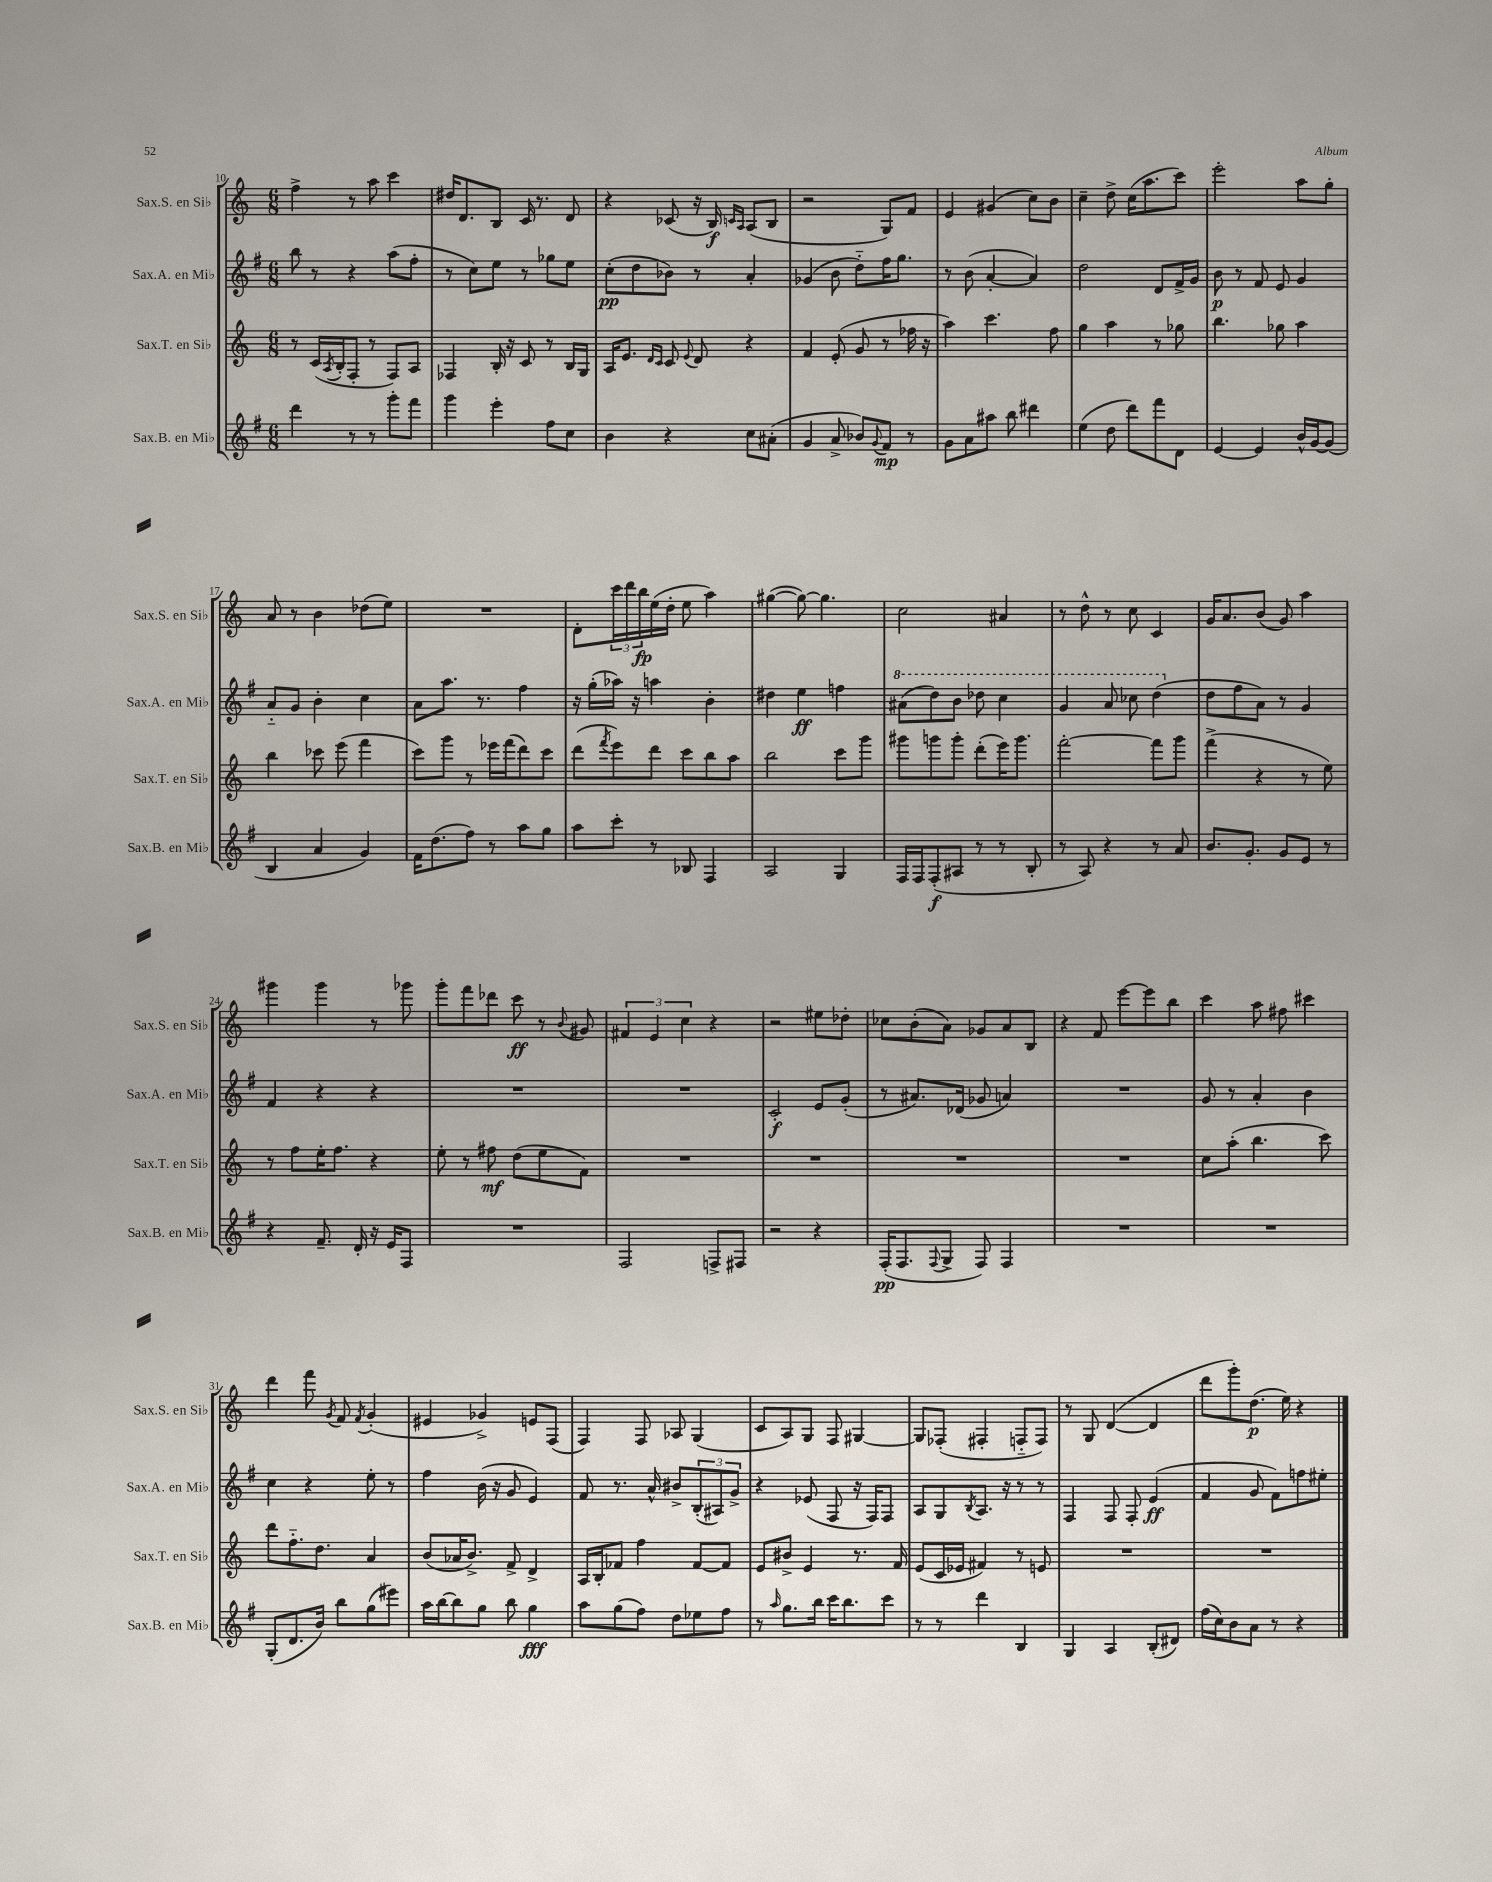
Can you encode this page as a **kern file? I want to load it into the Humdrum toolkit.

**kern	**dynam	**kern	**dynam	**kern	**dynam	**kern	**dynam
*part4	*part4	*part3	*part3	*part2	*part2	*part1	*part1
*staff4	*staff4	*staff3	*staff3	*staff2	*staff2	*staff1	*staff1
*I"Sax.B. en Mi♭	*	*I"Sax.T. en Si♭	*	*I"Sax.A. en Mi♭	*	*I"Sax.S. en Si♭	*
*I'Sax.B. en Mi♭	*	*I'Sax.T. en Si♭	*	*I'Sax.A. en Mi♭	*	*I'Sax.S. en Si♭	*
*clefG2	*	*clefG2	*	*clefG2	*	*clefG2	*
*k[f#]	*	*k[]	*	*k[f#]	*	*k[]	*
*M6/8	*	*M6/8	*	*M6/8	*	*M6/8	*
=10	=10	=10	=10	=10	=10	=10	=10
4ddd\	.	8r	.	8bb\	.	4ff^\	.
.	.	(16c/LL	.	8r	.	.	.
.	.	8qA/	.	.	.	.	.
.	.	16B'/J	.	.	.	.	.
8r	.	8F'/J	.	4r	.	8r	.
8r	.	8r	.	.	.	8aa\	.
8ggg'\L	.	8F/L)	.	(8aa\L	.	4ccc\	.
8fff#\J	.	8A/J	.	8ff#'\J	.	.	.
=11	=11	=11	=11	=11	=11	=11	=11
4ggg\	.	4F-X/	.	8r	.	16dd#X/KL	.
.	.	.	.	.	.	8.d/	.
.	.	.	.	8cc\L)	.	.	.
4eee'\	.	16B'/	.	8ee\J	.	8B/J	.
.	.	16r	.	.	.	.	.
.	.	8c/	.	8r	.	16c/	.
.	.	.	.	.	.	8.r	.
8ff#\L	.	8r	.	8gg-X\L	.	.	.
8cc\J	.	16B/LL	.	8ee\J	.	8d/	.
.	.	16G/JJ	.	.	.	.	.
=12	=12	=12	=12	=12	=12	=12	=12
4b\	.	16A/KL	.	(8cc'\L	pp	4r	.
.	.	8.e/J	.	.	.	.	.
.	.	.	.	8dd\	.	.	.
.	.	16qqd/LL	.	.	.	.	.
.	.	16qqc/JJ	.	.	.	.	.
4r	.	8c/	.	8b-X\J)	.	(8c-X/	.
.	.	8qqe/	.	.	.	.	.
.	.	8d/	.	8r	.	16r	.
.	.	.	.	.	.	16B/)	f
.	.	.	.	.	.	16qqcn/LL	.
.	.	.	.	.	.	16qqA/JJ	.
8cc\L	.	4r	.	4a'/	.	(8A/L	.
(8a#X'\J	.	.	.	.	.	8B/J	.
=13	=13	=13	=13	=13	=13	=13	=13
4g/	.	4f/	.	(4g-X/	.	2r	.
8a^/	.	(8e'/	.	8b\	.	.	.
8b-X/L)	.	8g/	.	8dd\L)	.	.	.
8qqg/	.	.	.	.	.	.	.
8f#/J	mp	8r	.	16ff#\K	.	8G/L)	.
.	.	.	.	8.gg\J	.	.	.
8r	.	16ff-X\	.	.	.	8f/J	.
.	.	16r	.	.	.	.	.
=14	=14	=14	=14	=14	=14	=14	=14
8g\L	.	4aa\)	.	8r	.	4e/	.
8a\	.	.	.	(8b\	.	.	.
8aa#X\J	.	4.ccc\	.	[4a'/	.	(4g#X/	.
8bb\	.	.	.	.	.	.	.
4ddd#X\	.	.	.	4a/])	.	8cc\L)	.
.	.	8ff\	.	.	.	8b\J	.
=15	=15	=15	=15	=15	=15	=15	=15
(4ee\	.	4gg\	.	2dd\	.	4cc~\	.
8dd\	.	4aa\	.	.	.	8dd^\	.
8ddd\L)	.	.	.	.	.	(16cc\KL	.
.	.	.	.	.	.	8.aa\	.
8fff#\	.	8r	.	8d/L	.	.	.
8d\J	.	8gg-X\	.	16f#^/L	.	8ccc\J)	.
.	.	.	.	16g/JJ	.	.	.
=16	=16	=16	=16	=16	=16	=16	=16
[4e/	.	4.bb\	.	8b\	p	2eee'\	.
.	.	.	.	8r	.	.	.
4e/]	.	.	.	8f#/	.	.	.
.	.	8gg-X\	.	8e/	.	.	.
16b^^/LL	.	4aa\	.	4g/	.	8aa\L	.
[16g/J	.	.	.	.	.	.	.
(8g/J]	.	.	.	.	.	8gg'\J	.
!!LO:LB:g=z
=17	=17	=17	=17	=17	=17	=17	=17
4B/	.	4bb\	.	8a/L	.	8a/	.
.	.	.	.	8g/J	.	8r	.
4a/	.	8ccc-X\	.	4b'\	.	4b\	.
.	.	(8eee\	.	.	.	.	.
4g/)	.	4fff\	.	4cc\	.	(8dd-X\L	.
.	.	.	.	.	.	8ee\J)	.
=18	=18	=18	=18	=18	=18	=18	=18
16f#\KL	.	8ccc\L)	.	8a\L	.	2.r	.
(8.dd\	.	.	.	.	.	.	.
.	.	8ggg\J	.	8.aa\J	.	.	.
8ff#\J)	.	8r	.	.	.	.	.
.	.	.	.	8.r	.	.	.
8r	.	16eee-X\LL	.	.	.	.	.
.	.	(16fff\J	.	.	.	.	.
8aa\L	.	8ddd\)	.	4ff#\	.	.	.
8gg\J	.	8ccc\J	.	.	.	.	.
=19	=19	=19	=19	=19	=19	=19	=19
8aa\L	.	(8ddd\L	.	16r	.	8d'\L	.
.	.	.	.	(16gg'\LL	.	.	.
.	.	8qfff/	.	.	.	.	.
8ccc'\J	.	8eee\)	.	16aa-X\JJ)	.	24ccc\L	.
.	.	.	.	.	.	24ddd\	.
.	.	.	.	16r	.	.	.
.	.	.	.	.	.	24bb\	fp
8r	.	8ddd\J	.	4aan\	.	(16ee\	.
.	.	.	.	.	.	16dd'\JJ	.
8B-X/	.	8ccc\L	.	.	.	8ee\	.
4F#/	.	8bb\	.	4b'\	.	4aa\)	.
.	.	8aa\J	.	.	.	.	.
=20	=20	=20	=20	=20	=20	=20	=20
2A/	.	2bb\	.	4dd#X\	.	([4gg#X\	.
.	.	.	.	4ee\	ff	8gg#\_)	.
.	.	.	.	.	.	4.gg#\]	.
4G/	.	8ccc\L	.	4ffn\	.	.	.
.	.	8ggg\J	.	.	.	.	.
=21	=21	=21	=21	=21	=21	=21	=21
*	*	*	*	*8va	*	*	*
16F#/LL	.	8ggg#X\L	.	(8aa#X\L	.	2cc\	.
16F#/J	.	.	.	.	.	.	.
(8F#'/	f	8gggn\	.	8ddd\)	.	.	.
8A#X/J	.	8ggg'\J	.	8bb\J	.	.	.
8r	.	(8ddd'\L	.	8ddd-X\	.	.	.
8r	.	16eee\K)	.	4ccc\	.	4a#X/	.
.	.	8.ggg\J	.	.	.	.	.
8B'/	.	.	.	.	.	.	.
=22	=22	=22	=22	=22	=22	=22	=22
8r	.	[2fff'\	.	4gg/	.	8r	.
8A/)	.	.	.	.	.	8dd^^\	.
4r	.	.	.	8aa/	.	8r	.
.	.	.	.	8ccc-X\	.	8cc\	.
8r	.	8fff\L]	.	(4ddd\	.	4c/	.
8a/	.	8ggg\J	.	.	.	.	.
=23	=23	=23	=23	=23	=23	=23	=23
*	*	*	*	*X8va	*	*	*
8.b/L	.	(4fff^\	.	8dd\L	.	16g/KL	.
.	.	.	.	.	.	8.a/	.
.	.	.	.	8ff#\	.	.	.
8.g'/J	.	.	.	.	.	.	.
.	.	4r	.	8a\J)	.	(8b/J	.
8g/L	.	.	.	8r	.	8g/)	.
8e/J	.	8r	.	4g/	.	4aa\	.
8r	.	8ee\)	.	.	.	.	.
!!LO:LB:g=z
=24	=24	=24	=24	=24	=24	=24	=24
4r	.	8r	.	4f#/	.	4ggg#X\	.
.	.	8ff\L	.	.	.	.	.
8.f#~/	.	16ee'\K	.	4r	.	4ggg#\	.
.	.	8.ff\J	.	.	.	.	.
16d'/	.	.	.	.	.	.	.
16r	.	4r	.	4r	.	8r	.
16e/KL	.	.	.	.	.	.	.
8F#/J	.	.	.	.	.	8ggg-X\	.
=25	=25	=25	=25	=25	=25	=25	=25
2.r	.	8ee'\	.	2.r	.	8ggg'\L	.
.	.	8r	.	.	.	8fff\	.
.	.	8ff#X\	mf	.	.	8ddd-X\J	.
.	.	(8dd\L	.	.	.	8ccc\	ff
.	.	8ee\	.	.	.	8r	.
.	.	.	.	.	.	8qqb/	.
.	.	8f\J)	.	.	.	8g#X/	.
=26	=26	=26	=26	=26	=26	=26	=26
2F#/	.	2.r	.	2.r	.	6f#X/	.
.	.	.	.	.	.	6e/	.
.	.	.	.	.	.	6cc\	.
8Fn^/L	.	.	.	.	.	4r	.
8F#X/J	.	.	.	.	.	.	.
=27	=27	=27	=27	=27	=27	=27	=27
2r	.	2.r	.	2c'/	f	2r	.
4r	.	.	.	8e/L	.	8ee#X\L	.
.	.	.	.	(8g'/J	.	8dd-X'\J	.
=28	=28	=28	=28	=28	=28	=28	=28
(16F#'/KL	pp	2.r	.	8r	.	8cc-X\L	.
8.F#/	.	.	.	.	.	.	.
.	.	.	.	8.a#X/L)	.	(8b'\	.
8qqF#/	.	.	.	.	.	.	.
8G^/J	.	.	.	.	.	8a\J)	.
.	.	.	.	(16d-X/Jk	.	.	.
8F#/)	.	.	.	8g-X/	.	8g-X/L	.
4F#/	.	.	.	4an/)	.	8a/	.
.	.	.	.	.	.	8B/J	.
=29	=29	=29	=29	=29	=29	=29	=29
2.r	.	2.r	.	2.r	.	4r	.
.	.	.	.	.	.	8f/	.
.	.	.	.	.	.	[8eee\L	.
.	.	.	.	.	.	8eee\]	.
.	.	.	.	.	.	8bb\J	.
=30	=30	=30	=30	=30	=30	=30	=30
2.r	.	8cc\L	.	8g/	.	4ccc\	.
.	.	(8aa'\J	.	8r	.	.	.
.	.	4.bb\	.	4a'/	.	8aa\	.
.	.	.	.	.	.	8ff#X\	.
.	.	.	.	4b\	.	4ccc#X\	.
.	.	8ccc\)	.	.	.	.	.
!!LO:LB:g=z
=31	=31	=31	=31	=31	=31	=31	=31
(8G'/L	.	8ddd\L	.	4cc\	.	4ddd\	.
8.d/	.	8.ff\	.	.	.	.	.
.	.	.	.	4r	.	8fff\	.
16b/Jk)	.	8.dd\J	.	.	.	.	.
.	.	.	.	.	.	8qg/	.
8bb\L	.	.	.	.	.	8f/	.
.	.	.	.	.	.	8qf/	.
(8gg\	.	4a/	.	8ee'\	.	(4g'/	.
8eee#X\J)	.	.	.	8r	.	.	.
=32	=32	=32	=32	=32	=32	=32	=32
16aa\LL	.	(8b/L	.	4ff#\	.	4e#X/	.
[16bb\J	.	.	.	.	.	.	.
8bb\]	.	16a-X/K	.	.	.	.	.
.	.	8.b^/J)	.	.	.	.	.
8gg\J	.	.	.	(16b\	.	4g-X^/)	.
.	.	.	.	16r	.	.	.
8bb\	.	8f^/	.	8g/	.	.	.
4gg\	fff	4d^/	.	4e/)	.	8en/L	.
.	.	.	.	.	.	(8F/J	.
=33	=33	=33	=33	=33	=33	=33	=33
8aa\L	.	16A/LL	.	8f#/	.	4F/)	.
.	.	16B'/J	.	.	.	.	.
(8gg\	.	8f-X/J	.	8.r	.	.	.
8ff#\J)	.	4ff\	.	.	.	8F/	.
.	.	.	.	16a^^/	.	.	.
8dd\L	.	.	.	8b#X^/L	.	8A-X/	.
8ee-X\	.	[8f-/L	.	(12B'/	.	(4G/	.
.	.	.	.	12A#X/)	.	.	.
8ff#\J	.	8f-/J]	.	.	.	.	.
.	.	.	.	12g^/J	.	.	.
=34	=34	=34	=34	=34	=34	=34	=34
8r	.	8e/L	.	4r	.	8c/L	.
16qqaa/	.	.	.	.	.	.	.
8.gg\L	.	8b#X^/J	.	.	.	8A/)	.
.	.	4e/	.	(8e-X/	.	8G/J	.
16bb\Jk	.	.	.	.	.	.	.
16ccc\KL	.	.	.	8F#/	.	8F/	.
8.bb\	.	.	.	.	.	.	.
.	.	8.r	.	16r	.	[4G#X/	.
.	.	.	.	16F#/KL)	.	.	.
8ccc\J	.	.	.	8F#/J	.	.	.
.	.	16f/	.	.	.	.	.
=35	=35	=35	=35	=35	=35	=35	=35
8r	.	(8e/L	.	8A/L	.	8G#/L]	.
8r	.	16c/L	.	8G/	.	(8F-X'/J	.
.	.	16e-X/JJ	.	.	.	.	.
.	.	.	.	8qB/	.	.	.
4ddd\	.	4f#X/)	.	8.A/J	.	4F#X'/	.
.	.	.	.	16r	.	.	.
4B/	.	8r	.	8r	.	8Fn/L	.
.	.	8en/	.	8r	.	8F/J)	.
=36	=36	=36	=36	=36	=36	=36	=36
4G/	.	2.r	.	4F#/	.	8r	.
.	.	.	.	.	.	8G/	.
4A/	.	.	.	8F#/	.	([4d/	.
.	.	.	.	8F#'/	.	.	.
(8B'/L	.	.	.	(4e/	ff	4d/]	.
8d#X/J)	.	.	.	.	.	.	.
=37	=37	=37	=37	=37	=37	=37	=37
(16ff#\LL	.	2.r	.	4f#/	.	8ddd\L	.
16cc\J)	.	.	.	.	.	.	.
8b\	.	.	.	.	.	8ggg'\)	.
8a\J	.	.	.	8g/	.	(8.dd\J	p
8r	.	.	.	8f#\L)	.	.	.
.	.	.	.	.	.	16ee\)	.
4r	.	.	.	8ffn\	.	4r	.
.	.	.	.	8ee#X'\J	.	.	.
==	==	==	==	==	==	==	==
*-	*-	*-	*-	*-	*-	*-	*-
